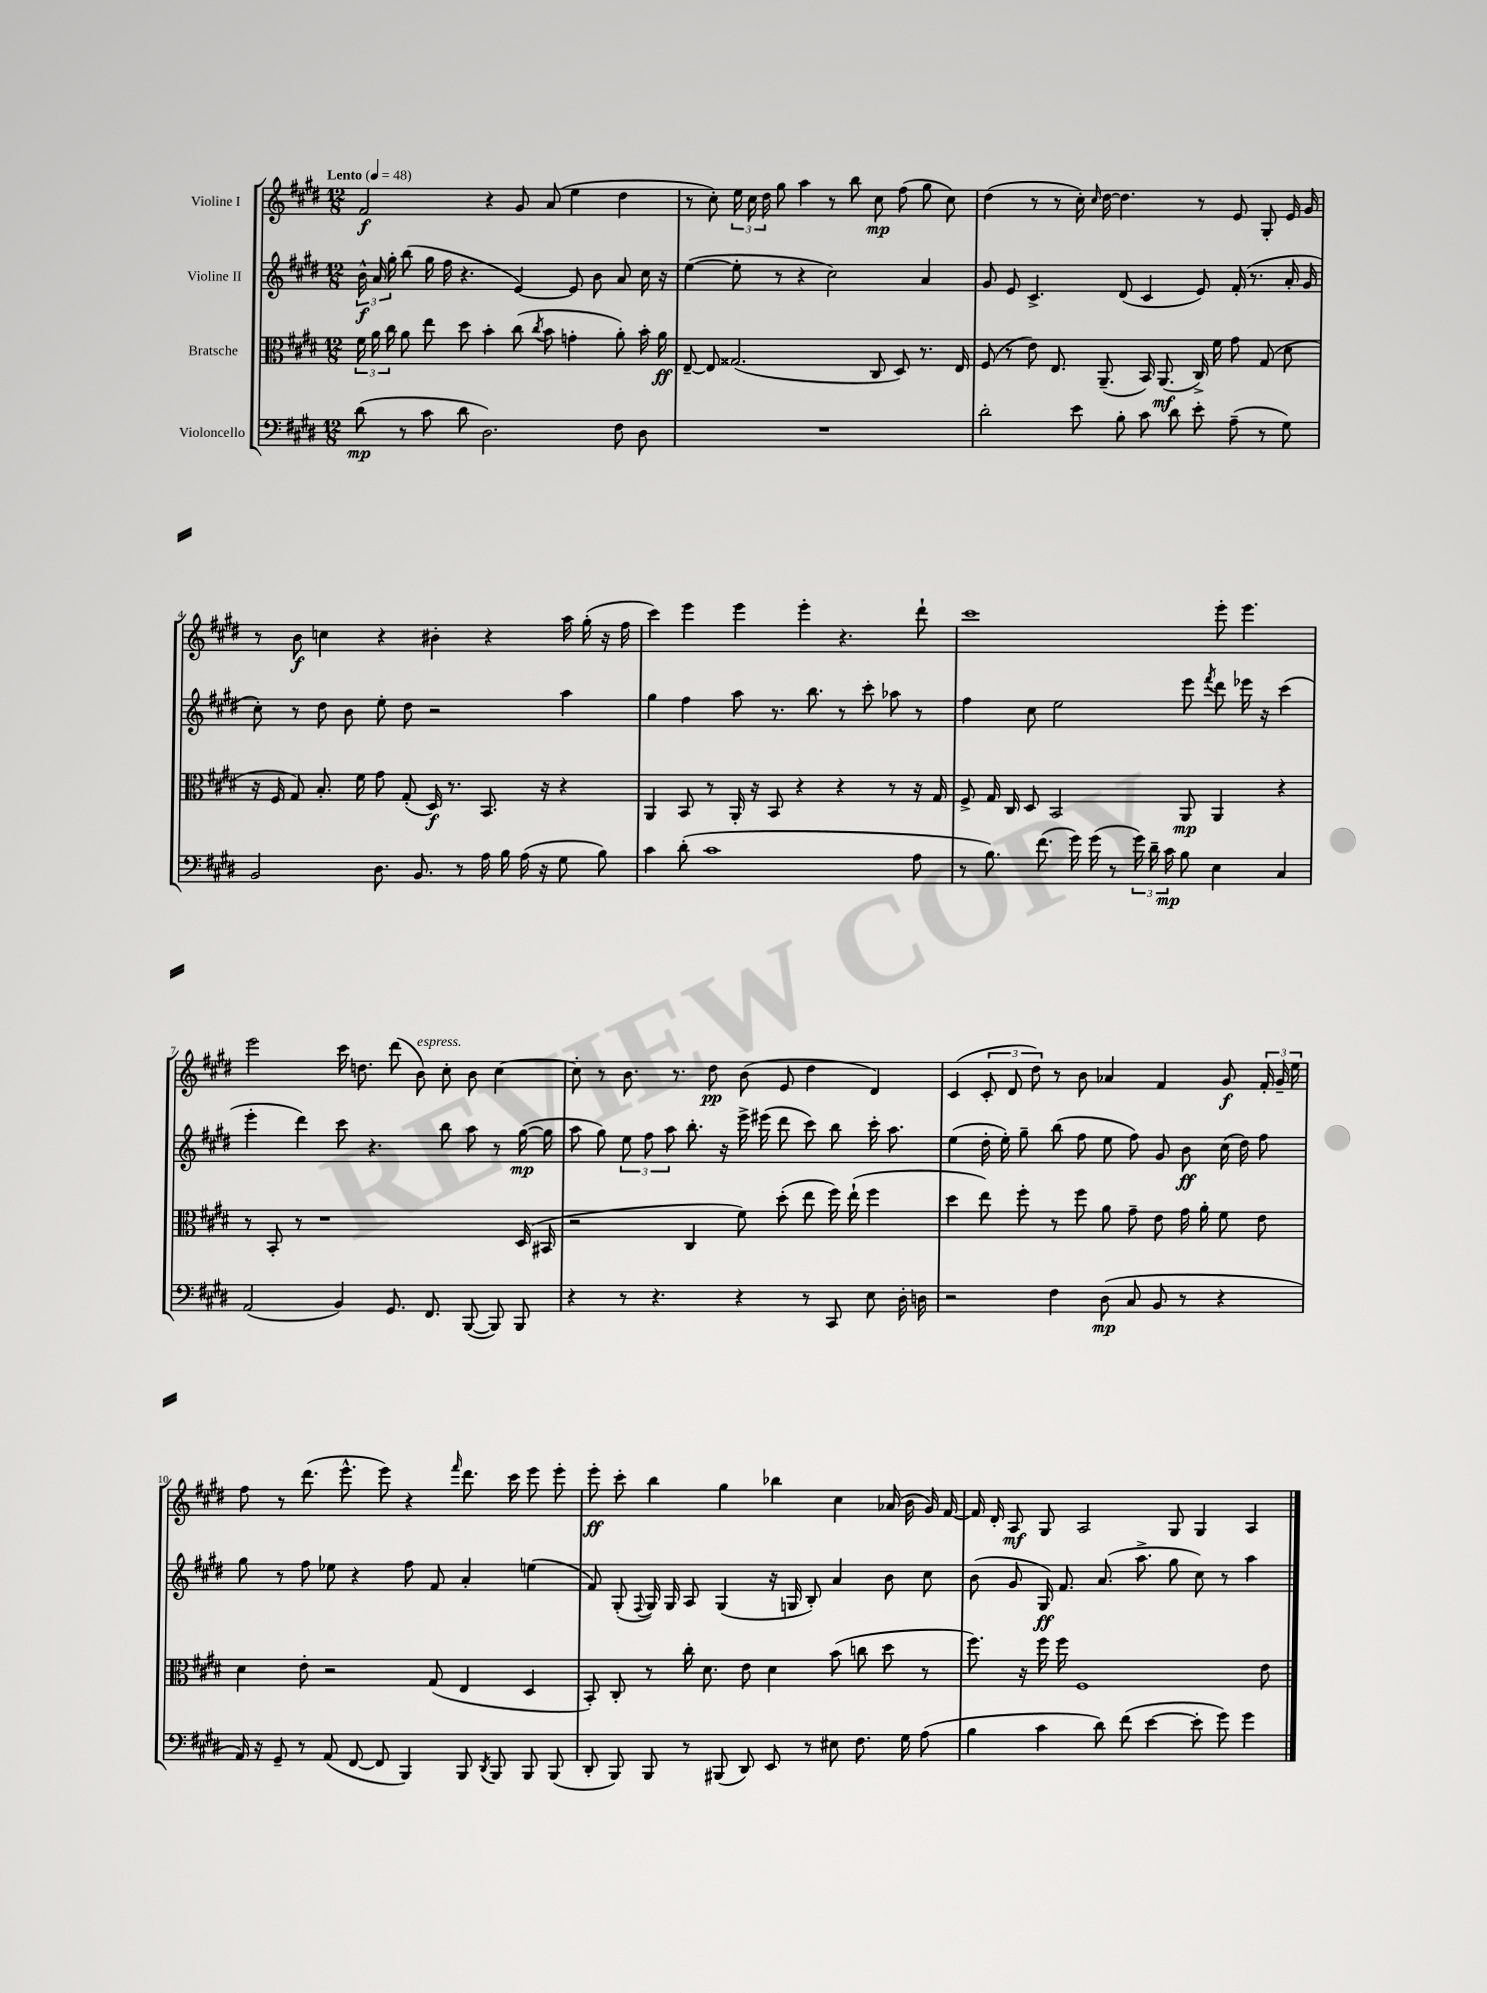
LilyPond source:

<<
\new StaffGroup <<
\new Staff = "s0" \with { instrumentName = "Violine I" } {
    \clef treble \key e \major \numericTimeSignature \time 12/8 \tempo "Lento" 4 = 48
    \autoBeamOff fis'2\f r4 gis'8 a'8( e''4 dis''4 |
    r8 cis''8-.) \tuplet 3/2 { e''16 cis''16 dis''16 } gis''8 a''4 r8 b''8 cis''8\mp fis''8( gis''8 cis''8) |
    dis''4( r8 r8 cis''16-.) \grace { cis''16 } dis''16~ dis''4. r8 e'8 gis8-. e'16 gis'16 |
    r8 b'8\f c''4 r4 bis'4-. r4 a''16 gis''16-.( r16 fis''16 |
    cis'''4) e'''4 e'''4 e'''4-. r4. dis'''8-! |
    cis'''1 e'''8-. e'''4. |
    e'''2 cis'''16 d''8. dis'''8( b'8^\markup { \italic "espress." }) cis''8-. b'8 cis''4~ |
    cis''8-. r8 b'8. r8. dis''8\pp b'8( e'8 dis''4 dis'4) |
    cis'4( \tuplet 3/2 { cis'8-. dis'8 dis''8) } r8 b'8 aes'4 fis'4 gis'8\f \tuplet 3/2 { fis'16-. gis'16-- e''16 } |
    fis''8 r8 dis'''8.( e'''8.-^ e'''8) r4 \grace { fis'''16 } dis'''8. cis'''16 e'''8 e'''8-. |
    e'''8-.\ff cis'''8-. b''4 gis''4 bes''4 cis''4 aes'16( b'16 gis'16) fis'16~ |
    fis'16 dis'16-. a8\mf gis8 a2 gis8 gis4 a4 \bar "|." |
}
\new Staff = "s1" \with { instrumentName = "Violine II" } {
    \clef treble \key e \major \numericTimeSignature \time 12/8
    \autoBeamOff \tuplet 3/2 { b'16-^\f a'16 gis''16-. } b''8( gis''16 fis''16 r4. e'4~) e'8 b'8 a'8 cis''16 r16 |
    e''4~( e''8-. r8 r4 cis''2) a'4 |
    gis'8 e'8 cis'4.-> dis'8( cis'4 e'8) fis'16-.( r8. a'16-. gis'16 |
    cis''8-.) r8 dis''8 b'8 e''8-. dis''8 r2 a''4 |
    gis''4 fis''4 a''8 r8. b''8. r8 cis'''8-. aes''8 r8 |
    fis''4 cis''8 e''2 e'''8 \acciaccatura { fis'''8 } dis'''8 ees'''16 r16 cis'''4( |
    e'''4-. dis'''4) cis'''8 r4. b''8 a''8 r8 gis''16~\mp( gis''16 |
    a''8 gis''8) \tuplet 3/2 { e''8 fis''8 a''8 } b''8.-. r16 e'''16-> eis'''16( dis'''8 cis'''8) b''8 cis'''16-. a''8. |
    e''4( dis''16-. e''16-.) gis''8-- b''8( fis''8 e''8 fis''8) gis'8 b'8\ff cis''16( dis''16) fis''8 |
    gis''8 r8 fis''8 ees''8 r4 fis''8 fis'8 a'4-. e''4( |
    fis'8) gis8-.( \appoggiatura { fis8 } gis16) gis16 a8 gis4( r16 g16 b8-.) a'4 b'8 cis''8 |
    b'8( gis'8 gis16\ff) fis'8. a'8.( a''8.-> gis''8 cis''8) r8 a''4 \bar "|." |
}
\new Staff = "s2" \with { instrumentName = "Bratsche" } {
    \clef alto \key e \major \numericTimeSignature \time 12/8
    \autoBeamOff \tuplet 3/2 { fis'16 a'16 cis''16 } a'8 e''8 dis''8 b'4-. cis''8( \acciaccatura { cis''8 } b'8 g'4-. a'8-.) b'16-. a'16\ff |
    e8~-- e8 gisis2.( cis8 dis8) r8. e16 |
    fis8( r8 e'8) e8. a,8.--( b,16) a,8.\mf( cis16->) fis'16 gis'8 gis8( dis'8 |
    r16 fis16 gis8) b8.-. fis'16 gis'8 gis8-.( dis16\f) r8. b,8. r16 r4 |
    a,4 b,8 r8 a,16-. r16 b,8 r4 r4 r8 r16 gis16 |
    fis8-> gis16 cis16 dis8 b,2 a,8\mp a,4 r4 |
    r8 b,8-. r8 r1 dis16( bis,16 |
    r2 cis4 fis'8) dis''8-.( e''8 fis''16) e''16-!( fis''4 |
    dis''4 e''8) fis''8-. r8 fis''8 a'8 gis'8-- e'8 gis'16 a'16-. fis'8 e'8 |
    dis'4 e'8-. r2 gis8( e4 dis4 |
    b,8-.) cis8-. r8 cis''16-. dis'8. e'8 dis'4 b'8( c''8 dis''8 r8 |
    fis''8.) r16 fis''16 fis''16 fis1 e'8 \bar "|." |
}
\new Staff = "s3" \with { instrumentName = "Violoncello" } {
    \clef bass \key e \major \numericTimeSignature \time 12/8
    \autoBeamOff dis'8\mp( r8 cis'8 dis'8 dis2.) fis8 dis8 |
    R1. |
    dis'2-. e'8 b8-. cis'8 dis'8 e'8-. a8--( r8 gis8) |
    b,2 dis8. b,8. r8 a16 b16 a16( r16 gis8 b8) |
    cis'4 dis'8-.( cis'1 a8 |
    r8 b8.) fis'8.( gis'16) gis'16( r8 \tuplet 3/2 { gis'16) dis'16-- cis'16\mp } b8 e4 cis4 |
    a,2( b,4) gis,8. fis,8. b,,8~( b,,8) b,,8 |
    r4 r8 r4. r4 r8 cis,8 e8 dis16-. d16 |
    r2 fis4 dis8\mp( cis8 b,8 r8 r4 |
    a,16) r16 gis,8-- r8 a,8( fis,8~ fis,8 b,,4) b,,8 \acciaccatura { dis,8 } b,,8 b,,8 b,,8( |
    dis,8-. b,,8) b,,8 r8 bis,,8( dis,8) e,8 r8 eis8 fis8. gis16 a8( |
    b4 cis'4 dis'8) fis'8( e'4~ e'8-. gis'8) gis'4 \bar "|." |
}
>>
>>
